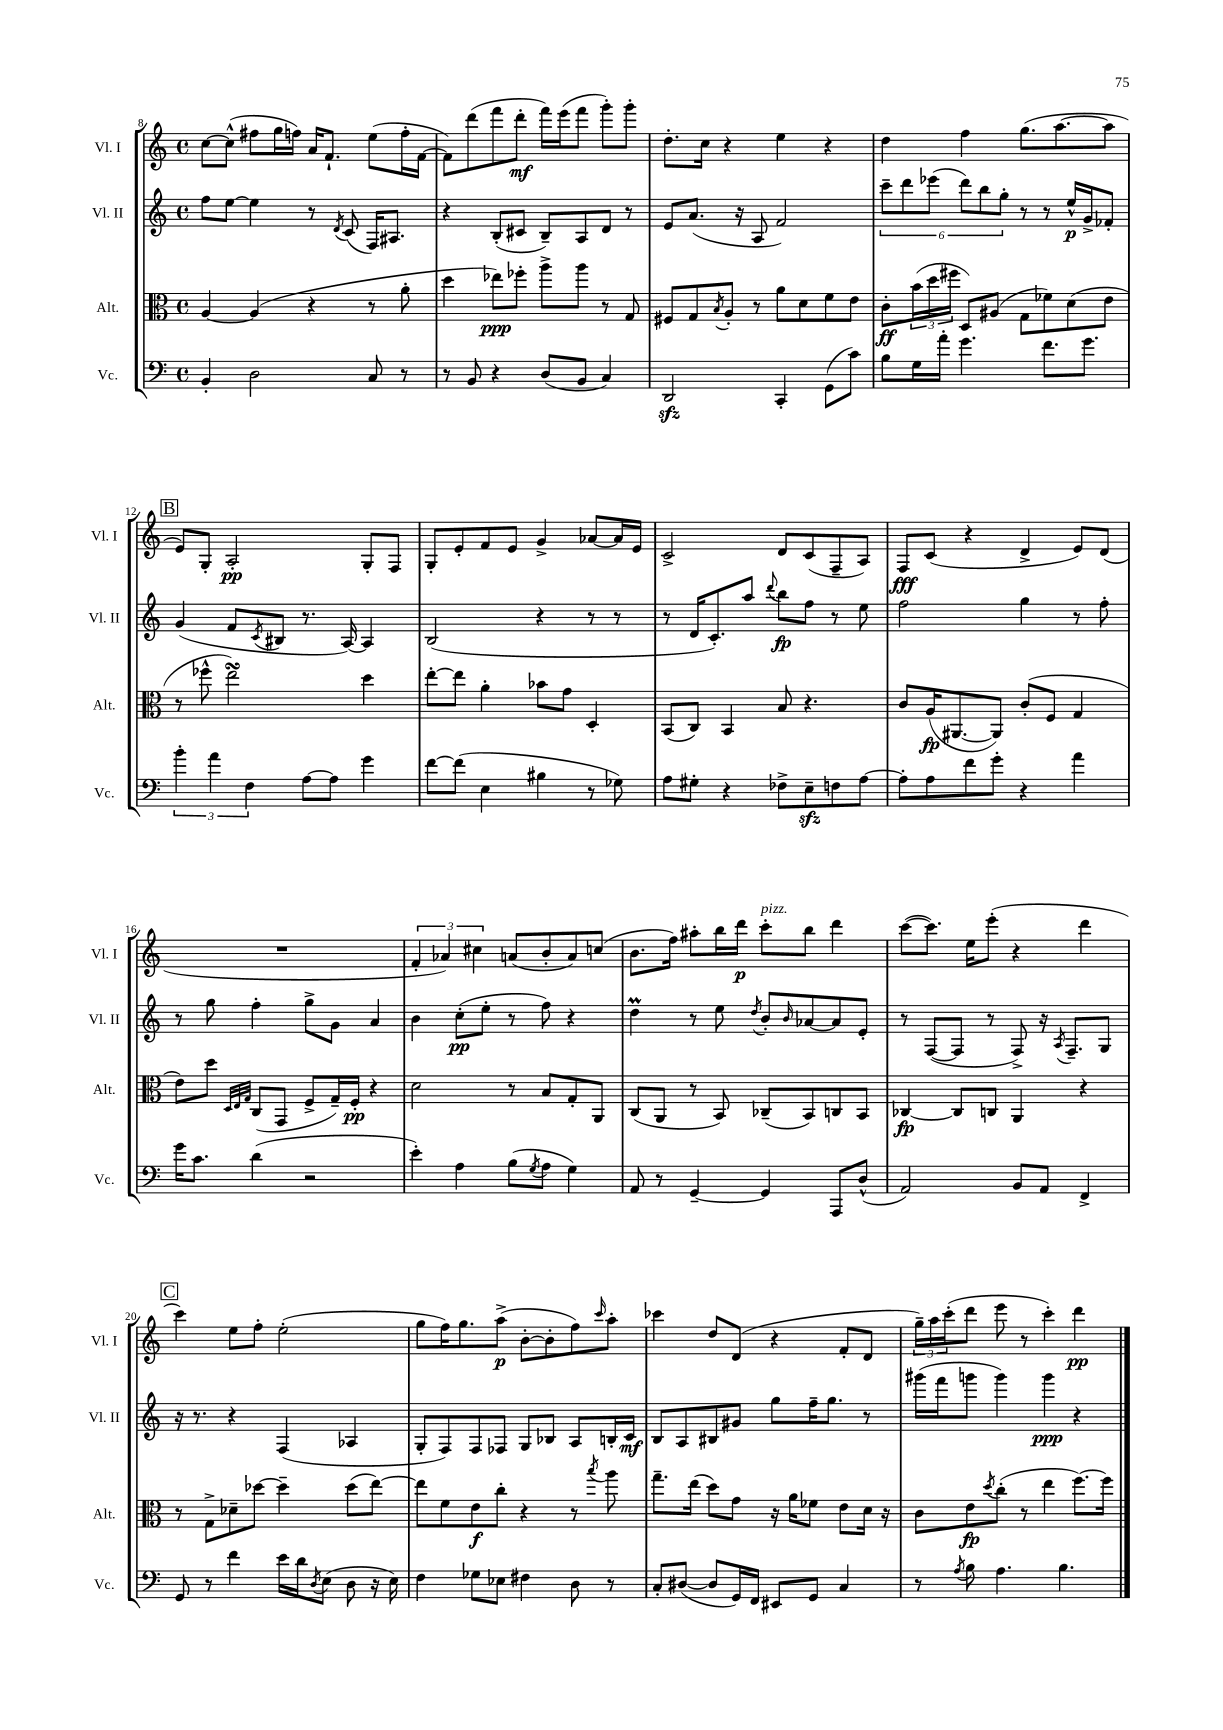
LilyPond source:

<<
\new StaffGroup <<
\new Staff = "s0" \with { instrumentName = "Vl. I" shortInstrumentName = "Vl. I" } {
    \clef treble \key c \major \defaultTimeSignature \time 4/4
    c''8~ c''8-^( fis''8 g''16 f''16) a'16 f'8.-! e''8( f''16-. f'16~ |
    f'8) d'''8( f'''8 d'''8-.\mf f'''16) e'''16( f'''8 g'''8-.) g'''8-. |
    d''8.-. c''16 r4 e''4 r4 |
    d''4 f''4 g''8.( a''8.~ a''8 |
    \mark \markup { \box "B" } e'8) g8-. a2-.\pp g8-. f8 |
    g8-. e'8-. f'8 e'8 g'4-> aes'8~ aes'16 e'16 |
    c'2-> d'8 c'8( f8-- a8) |
    f8\fff c'8( r4 d'4-> e'8) d'8( |
    R1 |
    \tuplet 3/2 { f'4-. aes'4) cis''4 } a'8( b'8-. a'8) c''8( |
    b'8. f''16) ais''8-. b''16 d'''16\p c'''8-.^\markup { \italic "pizz." } b''8 d'''4 |
    c'''8~( c'''8.) e''16 e'''8-.( r4 d'''4 |
    \mark \markup { \box "C" } c'''4) e''8 f''8-. e''2-.( |
    g''8 f''16) g''8. a''8->\p( b'8~-. b'8-. f''8) \grace { c'''16 } a''8-. |
    ces'''4 d''8 d'8( r4 f'8-. d'8 |
    \tuplet 3/2 { g''16--) a''16 c'''16-.( } d'''8 e'''8 r8 c'''4-.) d'''4\pp \bar "|." |
}
\new Staff = "s1" \with { instrumentName = "Vl. II" shortInstrumentName = "Vl. II" } {
    \clef treble \key c \major \defaultTimeSignature \time 4/4
    f''8 e''8~ e''4 r8 \acciaccatura { d'8 } c'8( f16) ais8. |
    r4 b8-.( cis'8 b8--) a8 d'8 r8 |
    e'8 a'8.( r16 a8 f'2) |
    \tuplet 6/4 { c'''8-- d'''8 ees'''8( d'''8) b''8 g''8-. } r8 r8 e''16-^\p g'16-> fes'8-. |
    \mark \markup { \box "B" } g'4( f'8 \acciaccatura { c'8 } bis8 r8. a16~) a4 |
    b2( r4 r8 r8 |
    r8 d'16 c'8.-.) a''8 \appoggiatura { d'''8 } b''8\fp f''8 r8 e''8 |
    f''2 g''4 r8 f''8-. |
    r8 g''8 f''4-. g''8-> g'8 a'4 |
    b'4 c''8-.\pp( e''8-. r8 f''8) r4 |
    d''4\prall r8 e''8 \acciaccatura { d''8 } b'8-. \grace { b'16 } aes'8~ aes'8 e'8-. |
    r8 f8~( f8 r8 f8->) r16 \acciaccatura { a8 } f8.-- g8 |
    \mark \markup { \box "C" } r16 r8. r4 f4( aes4 |
    g8-. f8) f8 fes8 g8 bes8 a8 b16-. c'16\mf |
    b8 a8 bis8 gis'8 g''8 f''16-- g''8. r8 |
    gis'''16( f'''16 g'''8 g'''4) g'''4\ppp r4 \bar "|." |
}
\new Staff = "s2" \with { instrumentName = "Alt." shortInstrumentName = "Alt." } {
    \clef alto \key c \major \defaultTimeSignature \time 4/4
    a4~ a4( r4 r8 a'8-. |
    d''4 ees''8\ppp) fes''8-. a''8-> a''8 r8 g8 |
    fis8 g8 \acciaccatura { b8 } a8-. r8 a'8 d'8 f'8 e'8 |
    c'8-.\ff \tuplet 3/2 { b'16( d''16 fis''16 } d8) ais8( g8 fes'8) d'8( e'8 |
    \mark \markup { \box "B" } r8 fes''8-^ e''2\turn) d''4 |
    e''8~-. e''8 a'4-. bes'8 g'8 d4-. |
    b,8( c8) b,4 b8 r4. |
    c'8 a16\fp( ais,8.~ ais,8) c'8-.( f8 g4 |
    e'8) d''8 \grace { d32 e32 g32 } c8( g,8 f8-> g16--) f16-.\pp r4 |
    d'2 r8 b8 g8-. a,8 |
    c8( a,8 r8 b,8) ces8--( b,8) c8 b,8 |
    ces4~\fp ces8 c8 a,4 r4 |
    \mark \markup { \box "C" } r8 g8-> des'8-- des''8~ des''4-- des''8( e''8~) |
    e''8 f'8 e'8\f c''8-. r4 r8 \acciaccatura { b''8 } a''8 |
    g''8.-- e''16( d''8) g'8 r16 a'16 fes'8 e'8 d'16 r16 |
    c'8 e'8\fp \acciaccatura { d''8 } c''8-.( r8 e''4 f''8.~) f''16 \bar "|." |
}
\new Staff = "s3" \with { instrumentName = "Vc." shortInstrumentName = "Vc." } {
    \clef bass \key c \major \defaultTimeSignature \time 4/4
    b,4-. d2 c8 r8 |
    r8 b,8 r4 d8( b,8 c4) |
    d,2\sfz c,4-. g,8( c'8) |
    b8 g16 a'16-. g'4. f'8. g'8. |
    \mark \markup { \box "B" } \tuplet 3/2 { b'4-. a'4 f4 } a8~ a8 g'4 |
    f'8~ f'8( e4 bis4 r8 ges8) |
    a8 gis8-. r4 fes8-> e8--\sfz f8 a8~ |
    a8-. a8 f'8 g'8-. r4 a'4 |
    g'16 c'8. d'4( r2 |
    e'4-.) a4 b8( \acciaccatura { g8 } a8 g4) |
    a,8 r8 g,4~-- g,4 a,,8 d8-^( |
    a,2) b,8 a,8 f,4-> |
    \mark \markup { \box "C" } g,8 r8 f'4 e'16 d'16 \acciaccatura { d8 } e8( d8 r16 e16) |
    f4 ges8 ees8 fis4 d8 r8 |
    c8-. dis8~( dis8 g,16) f,16 eis,8 g,8 c4 |
    r8 \acciaccatura { a8 } b8 a4. b4. \bar "|." |
}
>>
>>
\layout { \context { \Score currentBarNumber = #8 } }
